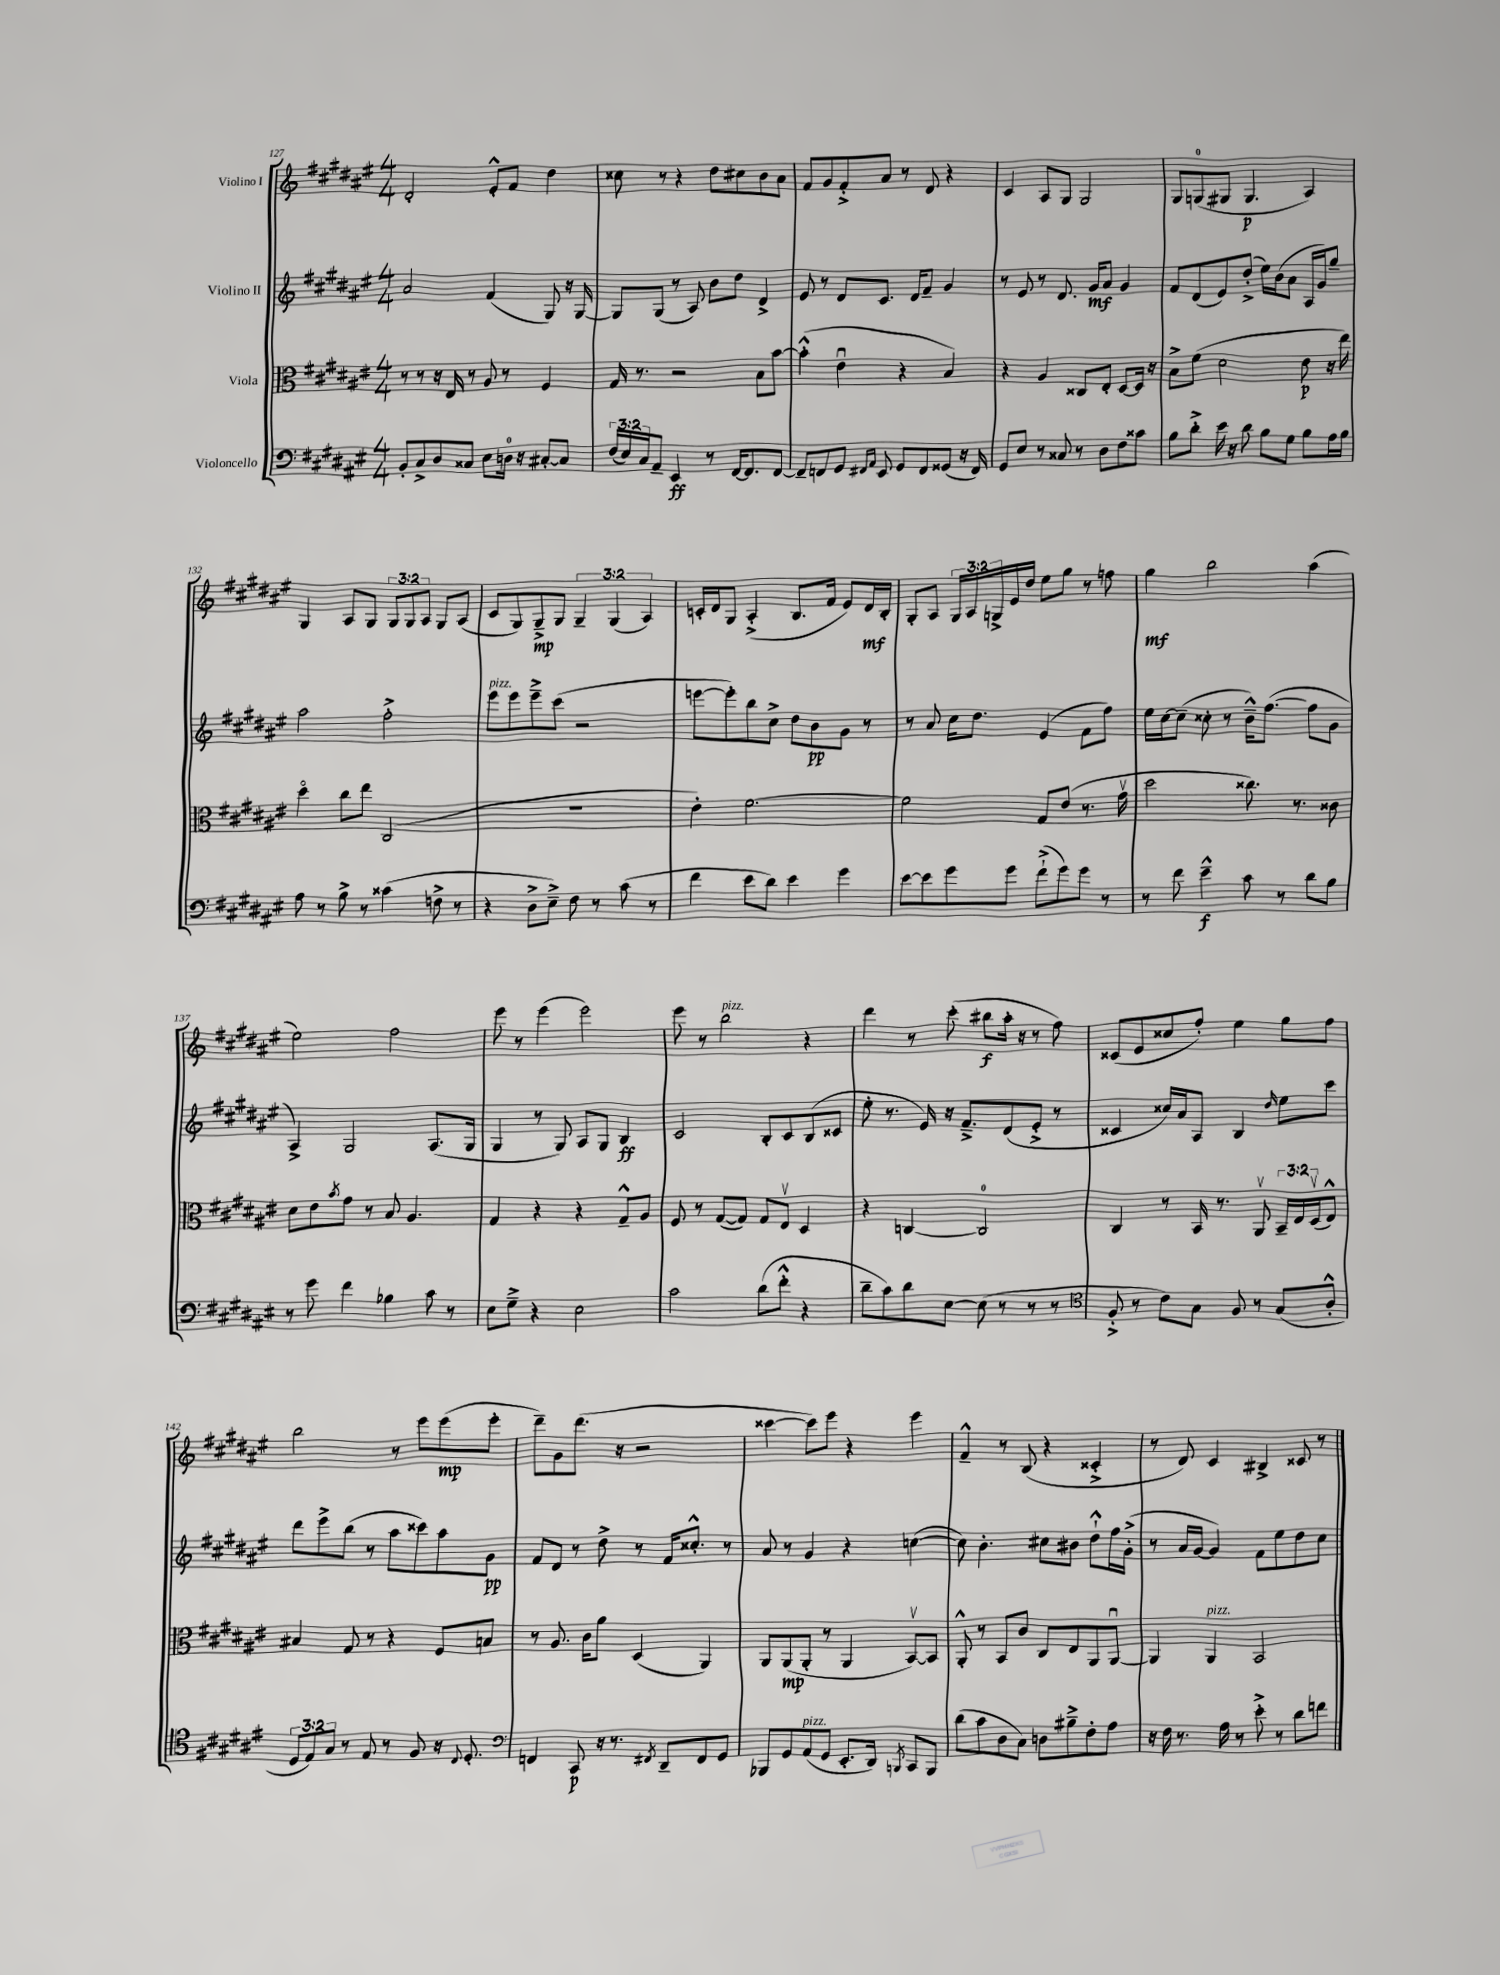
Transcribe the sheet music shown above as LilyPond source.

<<
\new StaffGroup <<
\new Staff = "s0" \with { instrumentName = "Violino I" } {
    \clef treble \key fis \major \numericTimeSignature \time 4/4 \override Staff.TupletNumber.text = #tuplet-number::calc-fraction-text
    dis'2-. eis'8-.-^ fis'8 dis''4 |
    cisis''8 r8 r4 dis''8 cis''8 b'8 ais'8 |
    fis'8 gis'8 fis'8-.-> ais'8 r8 dis'8 r4 |
    cis'4 ais8 gis8 gis2 |
    gis8 g8-0( gis8 gis4.\p ais4) |
    gis4 ais8 gis8 \tuplet 3/2 { gis8 gis8 ais8 } gis8 ais8( |
    cis'8 gis8) gis8--->\mp gis8 \tuplet 3/2 { gis4-- gis4( ais4) } |
    c'16-. dis'16 gis8 ais4-.->( b8. fis'16 eis'8) dis'16\mf b16-. |
    gis8-. ais8 \tuplet 3/2 { gis16 ais16 g16-> } eis'16 dis''16 eis''8 gis''8 r8 f''8 |
    gis''4\mf b''2 ais''4( |
    eis''2) fis''2 |
    eis'''8 r8 eis'''4( eis'''2) |
    eis'''8 r8 b''2^\markup { \italic "pizz." } r4 |
    dis'''4 r8 cis'''8-.( bis''8\f ais''16-. r16 r8 fis''8) |
    cisis'8( eis'8 cisis''8 fis''8-.) eis''4 gis''8 fis''8 |
    b''2 r8 eis'''8 eis'''8\mp( eis'''8-. |
    dis'''8--) gis'8 dis'''8.( r16 r2 |
    cisis'''4~ cisis'''8) eis'''8 r4 eis'''4 |
    fis'4---^ r8 b8( r4 cisis'4-.-> |
    r8 dis'8) cis'4 bis4-> cisis'8 r8 \bar "|." |
}
\new Staff = "s1" \with { instrumentName = "Violino II" } {
    \clef treble \key fis \major \numericTimeSignature \time 4/4
    ais'2 fis'4( gis8) r16 gis16~ |
    gis8 gis8( r8 ais8) b'8 dis''8 dis'4-> |
    eis'8 r8 dis'8 cis'8. dis'16 fis'8-- gis'4 |
    r8 eis'8 r8 dis'8. gis'16\mf ais'8 gis'4 |
    fis'8 dis'8( eis'8) dis''8-.->( eis''16) b'16( ais'8 ais16 gis'16) gis''8-- |
    ais''2 fis''2-.-> |
    eis'''8^\markup { \italic "pizz." } eis'''8 eis'''8---> cis'''8( r2 |
    e'''8~ e'''8-.) b''8 cis''8-> dis''8 b'8\pp gis'8 r8 |
    r8 ais'8 cis''16 dis''8. eis'4( fis'8 fis''8) |
    eis''16 cis''16~ cis''8--( cisis''8-. r8 b'16---^) fis''8.~( fis''8 gis'8 |
    ais4->) gis2 ais8.( gis16 |
    gis4 r8 gis8) ais8 gis8 b4\ff |
    cis'2 b8-. cis'8 b8( cisis'8 |
    eis''8-. r8. eis'16) r16 fis'8.---> dis'8( eis'8-.-> r8 |
    cisis'4 cisis''16) ais'16 ais8 b4 \grace { dis''16 } eis''8 cis'''8 |
    dis'''8 eis'''8-> b''8( r8 ais''8 cisis'''8) ais''8 gis'8\pp |
    fis'8 dis'8 r8 dis''8-> r8 fis'16 cisis''8.-.-^ r8 |
    ais'8 r8 gis'4 r4 c''4~( |
    c''8) b'4.-. cis''8 bis'8 dis''8-!-^ fis''16 gis'16-.->( |
    r8 ais'16 gis'16~ gis'4) fis'8 eis''8 dis''8 cis''8 \bar "|." |
}
\new Staff = "s2" \with { instrumentName = "Viola" } {
    \clef alto \key fis \major \numericTimeSignature \time 4/4 \override Staff.TupletNumber.text = #tuplet-number::calc-fraction-text
    r8 r8 r16 eis16 r8 ais8 r8 fis4 |
    gis16 r8. r2 b8 b'8~ |
    b'4-.-^( eis'4\downbow r4 b4) |
    r4 ais4 cisis8 eis8-. dis8~ dis16 r16 |
    b8-> fis'8( dis'2 eis'8\p r16 eis''16) |
    dis''4\flageolet cis''8 eis''8 cis2( |
    R1 |
    eis'4-.) fis'2.~ |
    fis'2 gis8 eis'8( r8. gis'16\upbow |
    dis''2 cisis''8.) r8. cisis'8 |
    dis'8 eis'8 \acciaccatura { b'8 } gis'8 r8 b8 ais4. |
    gis4 r4 r4 gis8---^ ais8 |
    fis8 r8 gis8~( gis8) gis8 eis8\upbow dis4 |
    r4 c4~ c2-0 |
    cis4 r8 b,16 r8. ais,8\upbow \tuplet 3/2 { b,16-- eis16 dis16\upbow( } eis8-^) |
    bis4 gis8 r8 r4 fis8 b8 |
    r8 ais8. cis'16 ais'8 dis4( ais,4) |
    ais,8 ais,8\mp( ais,8-. r8 ais,4 b,8~\upbow) b,8 |
    ais,8-.-^ r8 b,8 cis'8 cis8 eis8 ais,8 ais,8~\downbow |
    ais,4 ais,4^\markup { \italic "pizz." } b,2 \bar "|." |
}
\new Staff = "s3" \with { instrumentName = "Violoncello" } {
    \clef bass \key fis \major \numericTimeSignature \time 4/4 \override Staff.TupletNumber.text = #tuplet-number::calc-fraction-text
    b,8-. cis8-> dis8 cisis8 eis8 d16-0 r16 cis8~-. cis8 |
    \tuplet 3/2 { fis16( eis16) cis16 } ais,8-- eis,4\ff r8 fis,16~ fis,8. fis,8~ |
    fis,8-- f,8 gis,8 \grace { fis,16 ais,16 } eis,8 gis,8 fis,8 gisis,8( r16 fis,16) |
    gis,8 eis8 r8 cisis8 r8 dis8 fis8 cisis'8 |
    b8 dis'8-.-> eis'16 r16 dis'8 b8 gis8 b8 ais16 b16 |
    ais8 r8 b8-> r8 cisis'4( f8-> r8 |
    r4 dis8-> eis8--->) fis8 r8 cis'8( r8 |
    fis'4 eis'8 dis'8) eis'4 gis'4 |
    eis'8~ eis'8 gis'8 gis'8 fis'8-!->( gis'8) gis'8 r8 |
    r8 fis'8 eis'4---^\f cis'8 r8 dis'8 b8 |
    r8 gis'8 fis'4 bes4 cis'8 r8 |
    eis8 gis8---> r4 eis2 |
    cis'2 dis'8( fis'8-.-^ r4 |
    dis'8-- cis'8) dis'8 eis8~ eis8( r8 r8 r8 |
    \clef tenor fis8-.-> r8 cis'8) gis8 fis8 r8 gis8( ais8-.-^ |
    \tuplet 3/2 { dis8 eis8) gis8 } r8 eis8 r8 fis8 r16 \appoggiatura { cis8 } dis8.-. |
    \clef bass f,4 cis,8\p r16 r8. \acciaccatura { fis,8 } dis,8-- fis,8 gis,8 |
    bes,,8 gis,8 ais,8^\markup { \italic "pizz." }( gis,8 eis,8.-. dis,16) \acciaccatura { b,,8 } cis,8 b,,8 |
    dis'8( cis'8 dis8 cis8) d8 bis8---> fis8-. ais8 |
    r16 fis16 r8. ais16 r8 eis'8-.-> r8 dis'8 f'8 \bar "|." |
}
>>
>>
\layout { \context { \Score currentBarNumber = #127 } }
